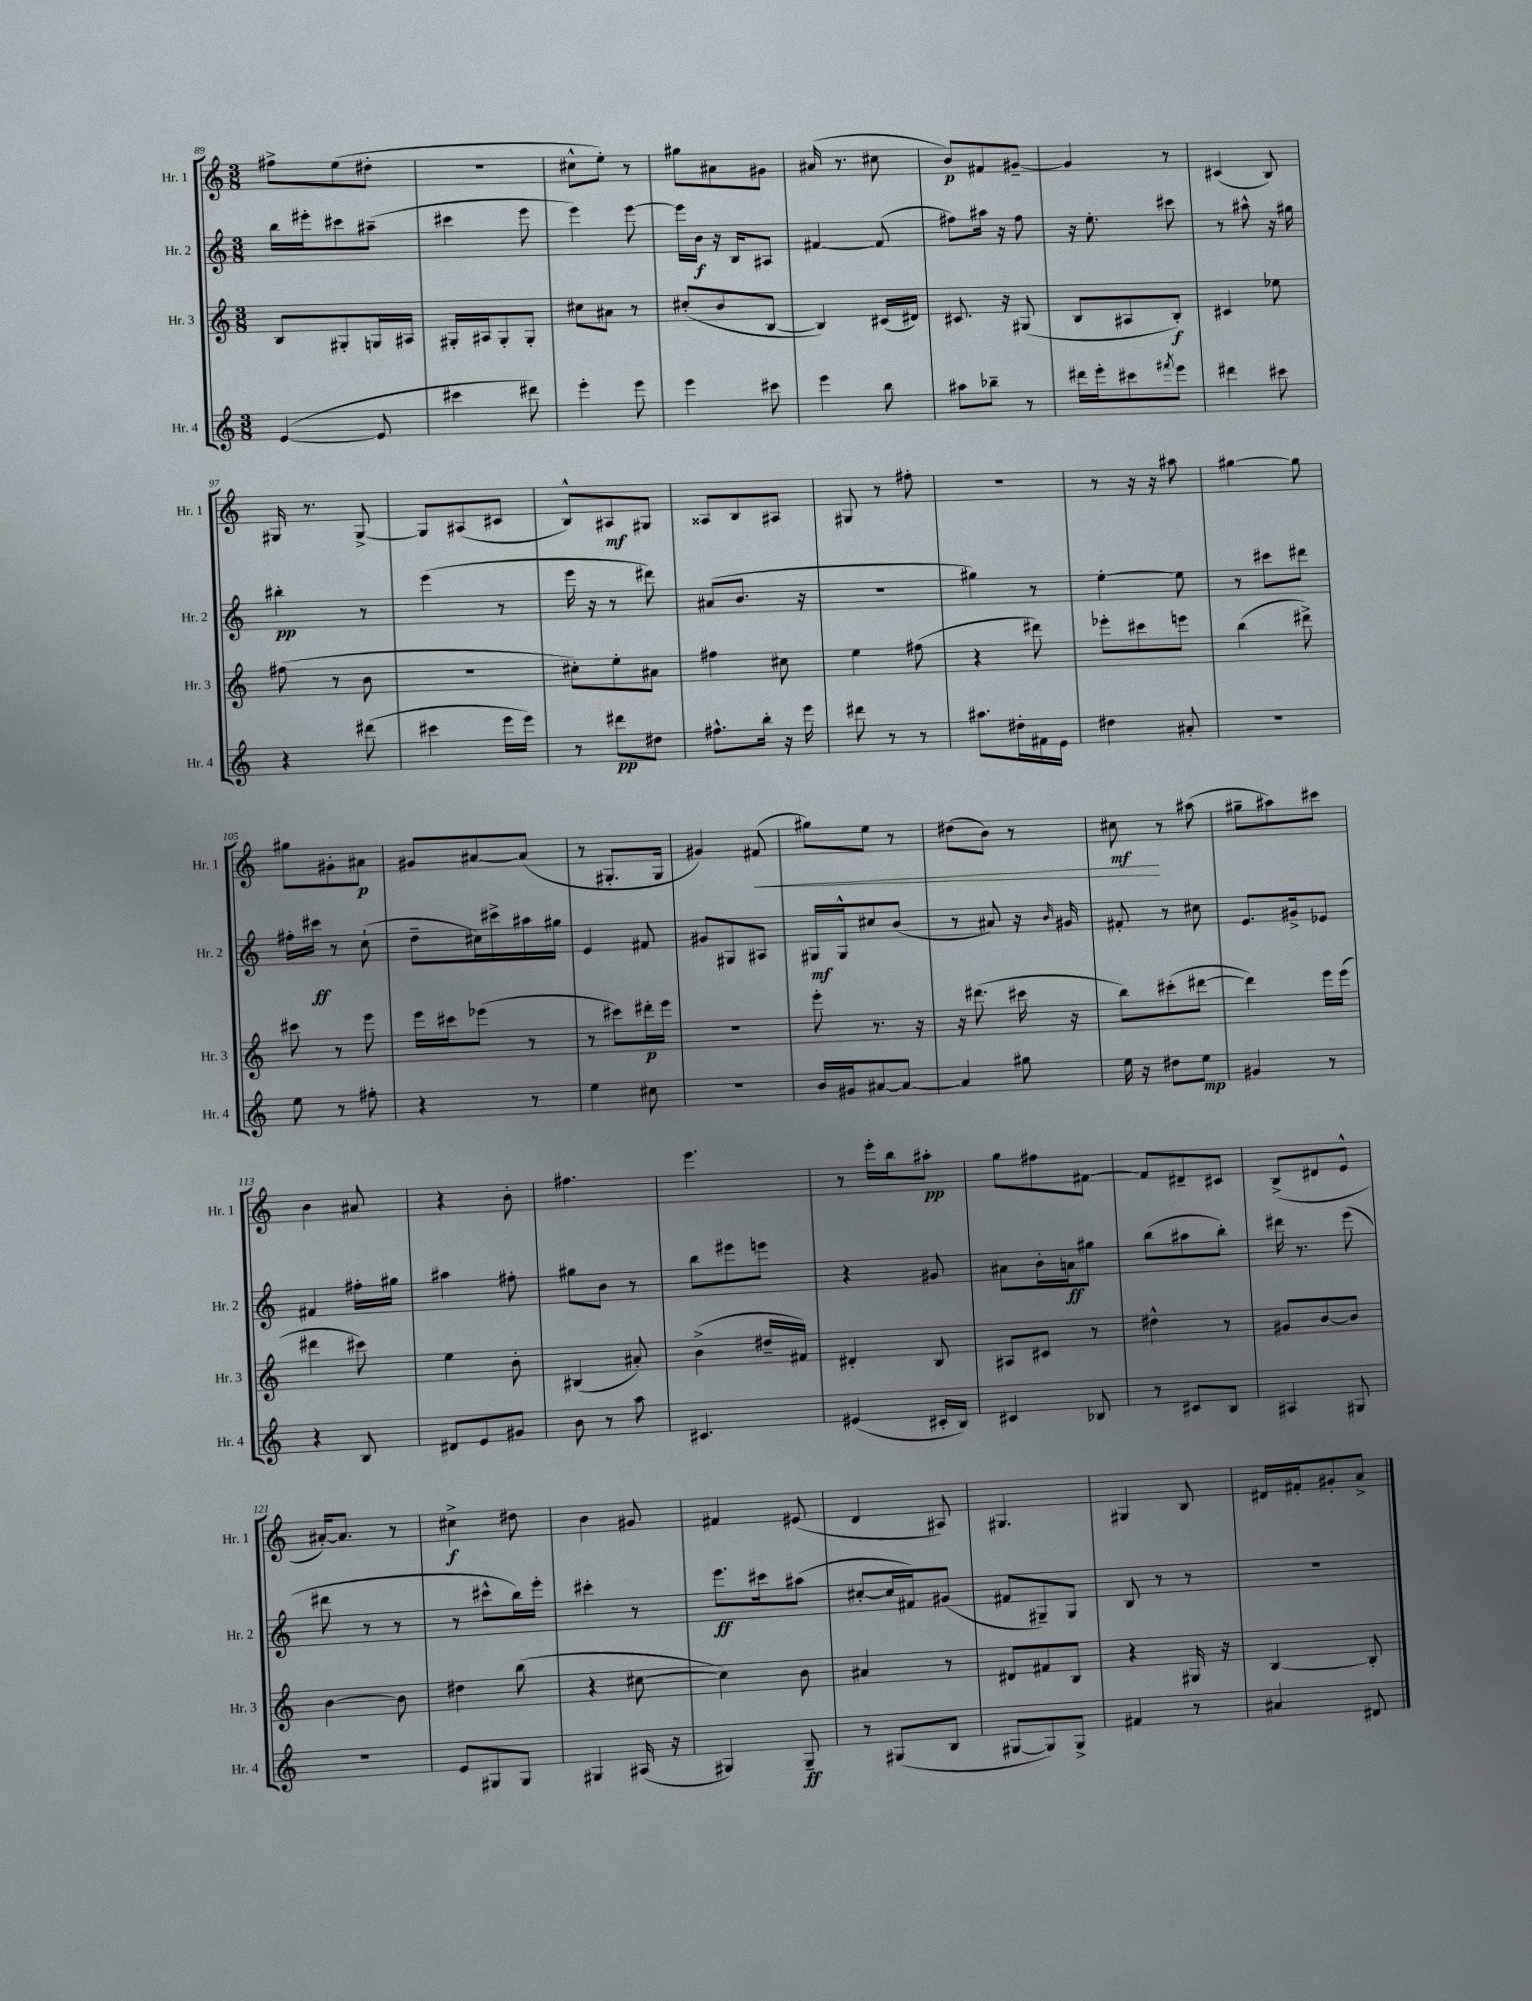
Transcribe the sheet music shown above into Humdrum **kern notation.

**kern	**kern	**kern	**kern
*staff4	*staff3	*staff2	*staff1
*clefG2	*clefG2	*clefG2	*clefG2
*k[]	*k[]	*k[]	*k[]
*M3/8	*M3/8	*M3/8	*M3/8
([4e	8B	16bb	8ff#^
.	.	16eee#'	.
.	8G#'	8ccc#	(8ee
8e]	16G	(8aa#~	8dd#'
.	16A#	.	.
=	=	=	=
4ccc#	16G#'	4ccc#	4.r
.	16A#	.	.
.	8G#'	.	.
8ddd#)	8G#'	8eee	.
=	=	=	=
4eee'	8cc#	4eee)	8cc#^^
.	8a#	.	8ee')
8eee	8r	[8eee	8r
=	=	=	=
4eee	(8cc#'	16eee]	8gg#
.	.	16b	.
.	8b	16r	8a#
.	.	16B	.
8ccc#	[8B	8A#	8g#
=	=	=	=
4eee	4B])	[4f#	(16a#
.	.	.	8.r
8bb	(16c#	(8f#]	8cc#
.	16d#)	.	.
=	=	=	=
8aa#	8.c#	8ff#)	8b)
8bb-~	.	16aa#	8f#
.	16r	16r	.
8r	(8G#	8ff#	[8g#~
=	=	=	=
16ddd#	8B	16r	4g#]
16eee'	.	8.ee'	.
8ccc#	8A#	.	.
8qfff#	.	.	.
8eee	8B')	8ccc#	8r
=	=	=	=
4ddd#	4c#	8r	(4c#
.	.	8aa#^^	.
8ccc#	8ee-	16r	8B)
.	.	16gg#	.
=	=	=	=
4r	(8ff#	4bb#'	16G#
.	.	.	8.r
.	8r	.	.
(8ddd#	8b	8r	[8G#^
=	=	=	=
4ccc#	4.r	(4eee	8G#]
.	.	.	(8A#
16eee	.	8r	8c#
16eee)	.	.	.
=	=	=	=
8r	8cc#')	16eee	8B^^)
.	.	16r	.
8ddd#	8ee'	8r	8A#
8dd#	8a#	8ddd#)	8G#
=	=	=	=
8.ff#^^	4ff#	(8a#	8A##
.	.	8.b	8B
16bb'	.	.	.
16r	8cc#	.	8A#
16eee	.	16r	.
=	=	=	=
8ddd#	4ee	4.r	8G#
8r	.	.	8r
8r	(8ff#	.	8ff#'
=	=	=	=
8.aa#	4r	4gg#)	4.r
16dd#'	.	.	.
16f#	8ddd#)	8r	.
16e	.	.	.
=	=	=	=
4dd#	8eee-'	[4ee'	8r
.	8ccc#	.	16r
.	.	.	16r
8a#'	8eee	8ee]	8aa#
=	=	=	=
4.r	(4bb	8r	[4gg#
.	.	8ccc#	.
.	8ddd#^)	8ddd#	8gg#]
=	=	=	=
8ee	8ccc#	16ff#'	8gg#
.	.	16ccc#	.
8r	8r	8r	8g#'
8ff#'	8eee	(8cc`	8a#
=	=	=	=
4r	16eee	8dd~	8g#
.	16ccc#	.	.
.	(8eee-	16cc#)	[8a#
.	.	16ccc#^	.
8r	8r	16aa#	(8a#]
.	.	16gg#	.
=	=	=	=
4ee	8r	4e	8r
.	8ccc#)	.	8.G#'
8cc#	16ddd#'	8f#	.
.	16eee	.	16G#
=	=	=	=
4.r	4.r	8g#	4g#)
.	.	8G#	.
.	.	8A#	(8f#
=	=	=	=
16b	8eee'	16G#	8gg#)
16g#	.	16G#^^	.
[8a#	8.r	8cc#	8ee
8a#_	.	(8b	8r
.	16r	.	.
=	=	=	=
4a#]	16r	8r	(8dd#
.	(8.ddd#	.	.
.	.	8a#)	8b)
8gg#	16ccc#	16r	8r
.	.	16qqb	.
.	16r	16g#	.
=	=	=	=
16ee	8bb)	8f#'	8cc#
16r	.	.	.
8dd#	(8ccc#'	8r	8r
8ee	[8ddd#	8cc#	(8aa#
=	=	=	=
4g#	4ddd#])	8.e	8gg#~
.	.	.	8aa#)
.	.	16g#^	.
8r	16eee	8e-	8ccc#
.	(16eee	.	.
=	=	=	=
4r	4ddd#	4f#	4b
8B	8ccc#)	16ff#'	8a#
.	.	16gg#	.
=	=	=	=
8d#	4ee	4aa#	4r
8e	.	.	.
8g#	8b'	8ff#'	8b'
=	=	=	=
8b	(4B#	8gg#	4.ff#
8r	.	8b	.
8aa	8a#')	8r	.
=	=	=	=
4.c#	(4b^	8bb	4.eee
.	.	8eee#	.
.	16dd#~	8eee	.
.	16f#)	.	.
=	=	=	=
(4e#	4d#'	4r	8r
.	.	.	16eee'
.	.	.	16bb
16c#'	8B	8g#	8aa#'
16B)	.	.	.
=	=	=	=
4c#	8A#	8a#	8gg
.	8c#	16b'	8ff#
.	.	16a	.
8B-	8r	8gg#	[8f#
=	=	=	=
8r	4dd#^^	(8bb	8f#]
8c#	.	8aa#	8d#~
8B	8r	8bb')	8c#
=	=	=	=
4A#	8g#	16ddd#	(8B^
.	.	8.r	.
.	[8b	.	8d#
8G#	8b]	(8eee	8e^^
=	=	=	=
4.r	[4b	8ddd#	[16a#')
.	.	.	8.a#]
.	.	8r	.
.	8b]	8r	8r
=	=	=	=
8e	4dd#	8r	4cc#^
8G#	.	8ccc#^^	.
8G#	(8bb	16bb)	8dd#
.	.	16eee'	.
=	=	=	=
4G#	4r	4ccc#'	4b
(16A#	[8cc#	8r	8g#
16r	.	.	.
=	=	=	=
4G#)	4cc#])	8.eee	4f#
.	.	16ccc#	.
8G#~	8b	(8aa#	(8e#
=	=	=	=
8r	4a#	[8cc#'	4d
(8G#	.	16cc#]	.
.	.	16f#)	.
8B	8r	(8g#	8A#)
=	=	=	=
[8G#	8d#	8f#	4.G#
8G#])	8f#	8G#~)	.
8G#^	8B	8G#	.
=	=	=	=
4f#	4r	8B	4G#
.	.	8r	.
8r	16G#	8r	8B
.	16r	.	.
=	=	=	=
4a#	[4B	4.r	16d#
.	.	.	16f#'
.	.	.	8g#'
8d#	8B']	.	8a^
==	==	==	==
*-	*-	*-	*-
